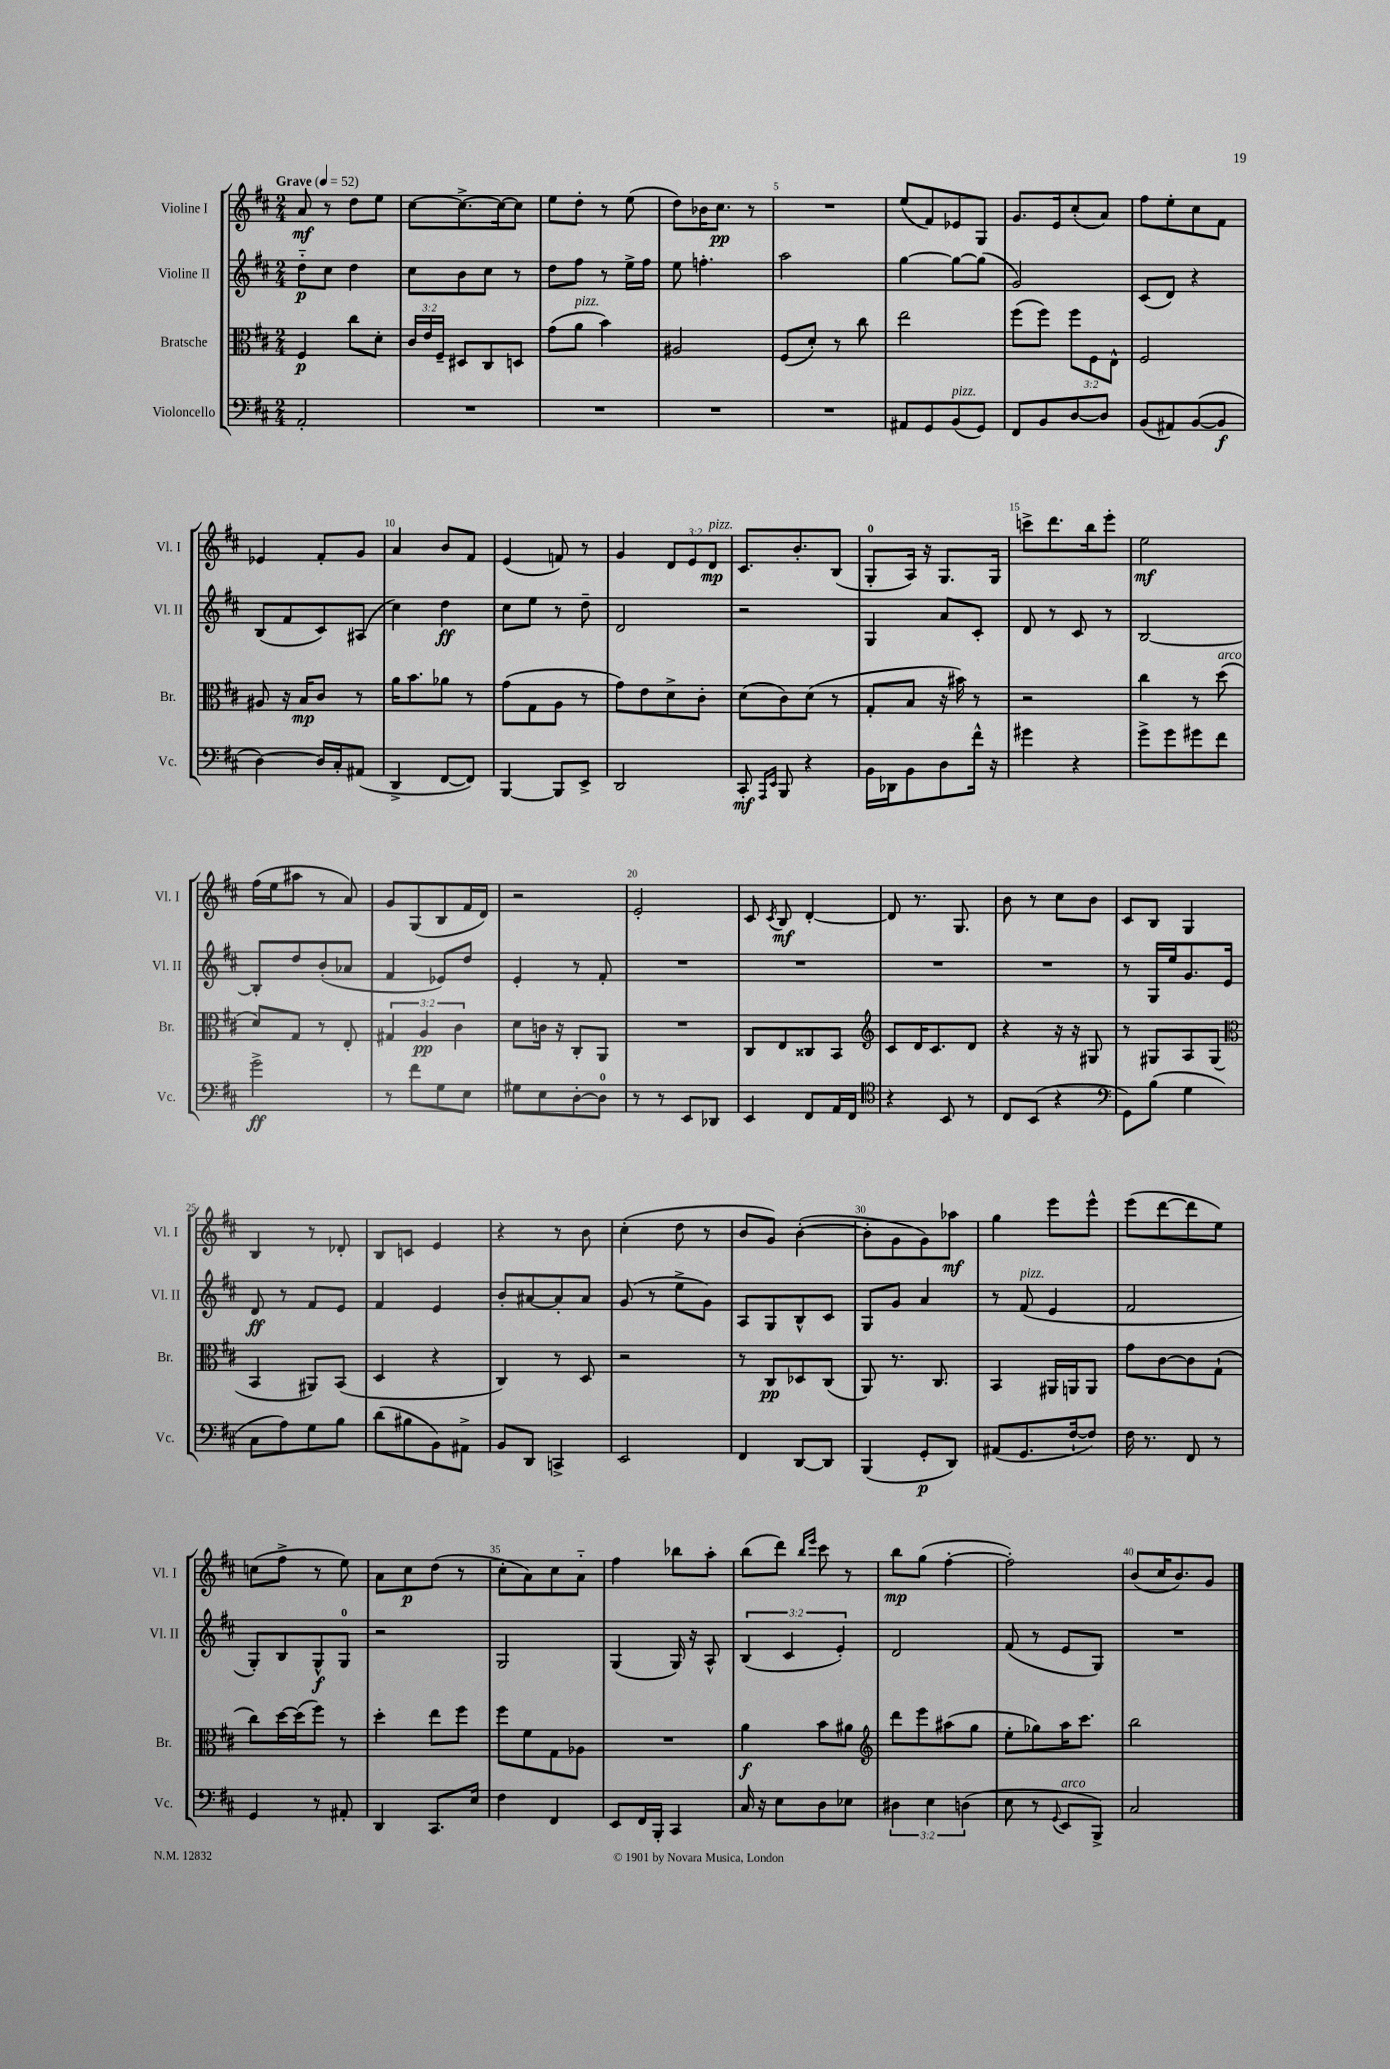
<<
\new StaffGroup <<
\new Staff = "s0" \with { instrumentName = "Violine I" shortInstrumentName = "Vl. I" } {
    \clef treble \key d \major \numericTimeSignature \time 2/4 \override Staff.TupletNumber.text = #tuplet-number::calc-fraction-text \tempo "Grave" 4 = 52
    \autoBeamOff a'8\mf r8 d''8[ e''8] |
    cis''8[~ cis''8.~-> cis''16~ cis''8] |
    e''8[ d''8]-. r8 e''8( |
    d''8[) bes'16 cis''8.]\pp r8 |
    R2 |
    e''8[( fis'8) ees'8 g8] |
    g'8.[ e'16 cis''8-.( a'8]) |
    fis''8[ e''8-. cis''8 fis'8] |
    ees'4 fis'8[-. g'8] |
    a'4 b'8[ fis'8] |
    e'4( f'8) r8 |
    g'4 \tuplet 3/2 { d'8[ e'8 d'8]\mp^\markup { \italic "pizz." } } |
    cis'8.[ b'8.-. b8]( |
    g8[-0-. a16]) r16 g8.[ g16] |
    c'''8[-> d'''8. b''16 e'''8]-. |
    e''2\mf |
    fis''16[( e''16 ais''8] r8 a'8) |
    g'8[ g8( b8 fis'16 d'16]) |
    r2 |
    e'2-. |
    cis'8 \acciaccatura { cis'8 } b8\mf d'4~-. |
    d'8 r8. g8. |
    b'8 r8 cis''8[ b'8] |
    cis'8[ b8] g4 |
    b4 r8 des'8-. |
    b8[ c'8] e'4 |
    r4 r8 b'8 |
    cis''4-.( d''8 r8 |
    b'8[ g'8]) b'4~-.( |
    b'8[-. g'8 g'8) aes''8]\mf |
    g''4 e'''8[ e'''8]-^ |
    e'''8[( d'''8~ d'''8 e''8]) |
    c''8[( fis''8]-> r8 e''8) |
    a'8[ cis''8\p d''8]( r8 |
    cis''8[-. a'8) cis''8 a'8]-_ |
    fis''4 bes''8[ a''8]-. |
    b''8[( d'''8]) \grace { b''16[ e'''16] } cis'''8 r8 |
    b''8[\mp g''8]( fis''4~-. |
    fis''2-.) |
    b'8[( cis''16 b'8.) g'8] \bar "|." |
}
\new Staff = "s1" \with { instrumentName = "Violine II" shortInstrumentName = "Vl. II" } {
    \clef treble \key d \major \numericTimeSignature \time 2/4 \override Staff.TupletNumber.text = #tuplet-number::calc-fraction-text
    \autoBeamOff d''8[-_\p cis''8] d''4 |
    cis''8[ b'8 cis''8] r8 |
    d''8[ fis''8] r8 e''16[-> fis''16] |
    e''8 f''4.-. |
    a''2 |
    g''4~ g''8[~ g''8]( |
    g'2) |
    cis'8[( d'8]) r4 |
    b8[( fis'8 cis'8) ais8]( |
    cis''4) d''4\ff |
    cis''8[ e''8] r8 d''8-- |
    d'2 |
    r2 |
    g4 a'8[ cis'8]-. |
    d'8 r8 cis'8 r8 |
    b2~ |
    b8[-. d''8 b'8-.( aes'8] |
    fis'4 ees'8[) d''8] |
    e'4-. r8 fis'8-. |
    R2 |
    R2 |
    R2 |
    R2 |
    r8 g16[ e''16 g'8. e'16] |
    d'8\ff r8 fis'8[ e'8] |
    fis'4 e'4 |
    b'8[-. ais'8~ ais'8-. ais'8] |
    g'8( r8 e''8[-> g'8]) |
    a8[ g8 b8-^ cis'8] |
    g8[ g'8] a'4 |
    r8 fis'8^\markup { \italic "pizz." }( e'4 |
    fis'2 |
    g8[-.) b8 g8-^\f g8]-0 |
    r2 |
    g2 |
    g4( g16) r16 a8-^ |
    \tuplet 3/2 { b4( cis'4 e'4-.) } |
    d'2 |
    fis'8( r8 e'8[ g8]) |
    R2 \bar "|." |
}
\new Staff = "s2" \with { instrumentName = "Bratsche" shortInstrumentName = "Br." } {
    \clef alto \key d \major \numericTimeSignature \time 2/4 \override Staff.TupletNumber.text = #tuplet-number::calc-fraction-text
    \autoBeamOff fis4\p cis''8[ d'8]-. |
    \tuplet 3/2 { cis'16[ e'16 fis16]-- } dis8[ cis8 d8] |
    g'8[( a'8]^\markup { \italic "pizz." } b'4) |
    ais2 |
    fis8[( d'8]-.) r8 cis''8 |
    e''2 |
    fis''8[( fis''8]) \tuplet 3/2 { fis''8[ fis8 e8]-^ } |
    fis2 |
    ais8 r16 b16[\mp cis'8] r8 |
    a'16[ b'8. aes'8] r8 |
    g'8[( g8 a8] r8 |
    g'8[) e'8 d'8-> cis'8]-. |
    d'8[( cis'8) d'8]( r8 |
    g8[-. b8] r16 bis'16) r8 |
    r2 |
    cis''4 r8 d''8^\markup { \italic "arco" }( |
    d'8[) g8] r8 e8-. |
    \tuplet 3/2 { gis4 a4\pp cis'4 } |
    d'8[ c'16] r16 cis8[-. a,8] |
    R2 |
    cis8[ e8 cisis8 b,8] |
    \clef treble cis'8[ d'16 cis'8. d'8] |
    r4 r16 r16 gis8 |
    r8 gis8[ a8 gis8]( |
    \clef alto b,4 ais,8[) b,8]( |
    d4 r4 |
    cis4) r8 d8 |
    r2 |
    r8 cis8[\pp des8 cis8]( |
    a,8) r8. cis8. |
    b,4 ais,16[ a,16 a,8] |
    g'8[ cis'8~ cis'8 g8]-!( |
    cis''8[) d''16~ d''16( fis''8]) r8 |
    d''4-. e''8[ fis''8] |
    fis''8[ fis'8 g8 aes8] |
    R2 |
    a'4\f b'8[ ais'8] |
    \clef treble d'''8[ e'''8 ais''8( g''8] |
    e''8[-. ges''8) a''16 cis'''8.] |
    b''2 \bar "|." |
}
\new Staff = "s3" \with { instrumentName = "Violoncello" shortInstrumentName = "Vc." } {
    \clef bass \key d \major \numericTimeSignature \time 2/4 \override Staff.TupletNumber.text = #tuplet-number::calc-fraction-text
    \autoBeamOff a,2-. |
    R2 |
    R2 |
    R2 |
    R2 |
    ais,8[ g,8 b,8^\markup { \italic "pizz." }( g,8]) |
    fis,8[ b,8 d8~ d8] |
    b,8[( ais,8) b,8~( b,8]\f |
    d4~) d16[ cis16-. ais,8]( |
    d,4-> fis,8[~ fis,8]) |
    b,,4~ b,,8[ e,8]-> |
    d,2 |
    cis,8-.\mf \grace { a,,16[ e,16] } b,,8 r4 |
    b,16[ des,16 b,8 d8 fis'16]-^ r16 |
    gis'4 r4 |
    g'8[-> g'8 gis'8 fis'8] |
    g'2->\ff |
    r8 fis'8[ g8 e8] |
    gis8[ e8 d8~-. d8]-0 |
    r8 r8 e,8[ des,8] |
    e,4 fis,8[ a,16 fis,16] |
    \clef tenor r4 b,8 r8 |
    cis8[ b,8]( r4 |
    \clef bass g,8[) b8]( g4 |
    cis8[ a8) g8 b8] |
    d'8[( bis8 b,8) ais,8]-> |
    b,8[ d,8] c,4-> |
    e,2 |
    fis,4 d,8[~ d,8] |
    b,,4( g,8[-.\p d,8]) |
    ais,8[( g,8. fis16~-! fis8]) |
    fis16 r8. fis,8 r8 |
    g,4 r8 ais,8-. |
    d,4 cis,8.[ e16] |
    fis4 fis,4 |
    e,8[ fis,16 b,,16]-. cis,4 |
    cis16 r16 e8[ d8 ees8] |
    \tuplet 3/2 { dis4 e4 d4( } |
    e8 r8 \appoggiatura { g,8 } e,8[^\markup { \italic "arco" } b,,8]->) |
    cis2 \bar "|." |
}
>>
>>
\layout { \context { \Score \override BarNumber.break-visibility = ##(#f #t #t) barNumberVisibility = #(every-nth-bar-number-visible 5) } }
